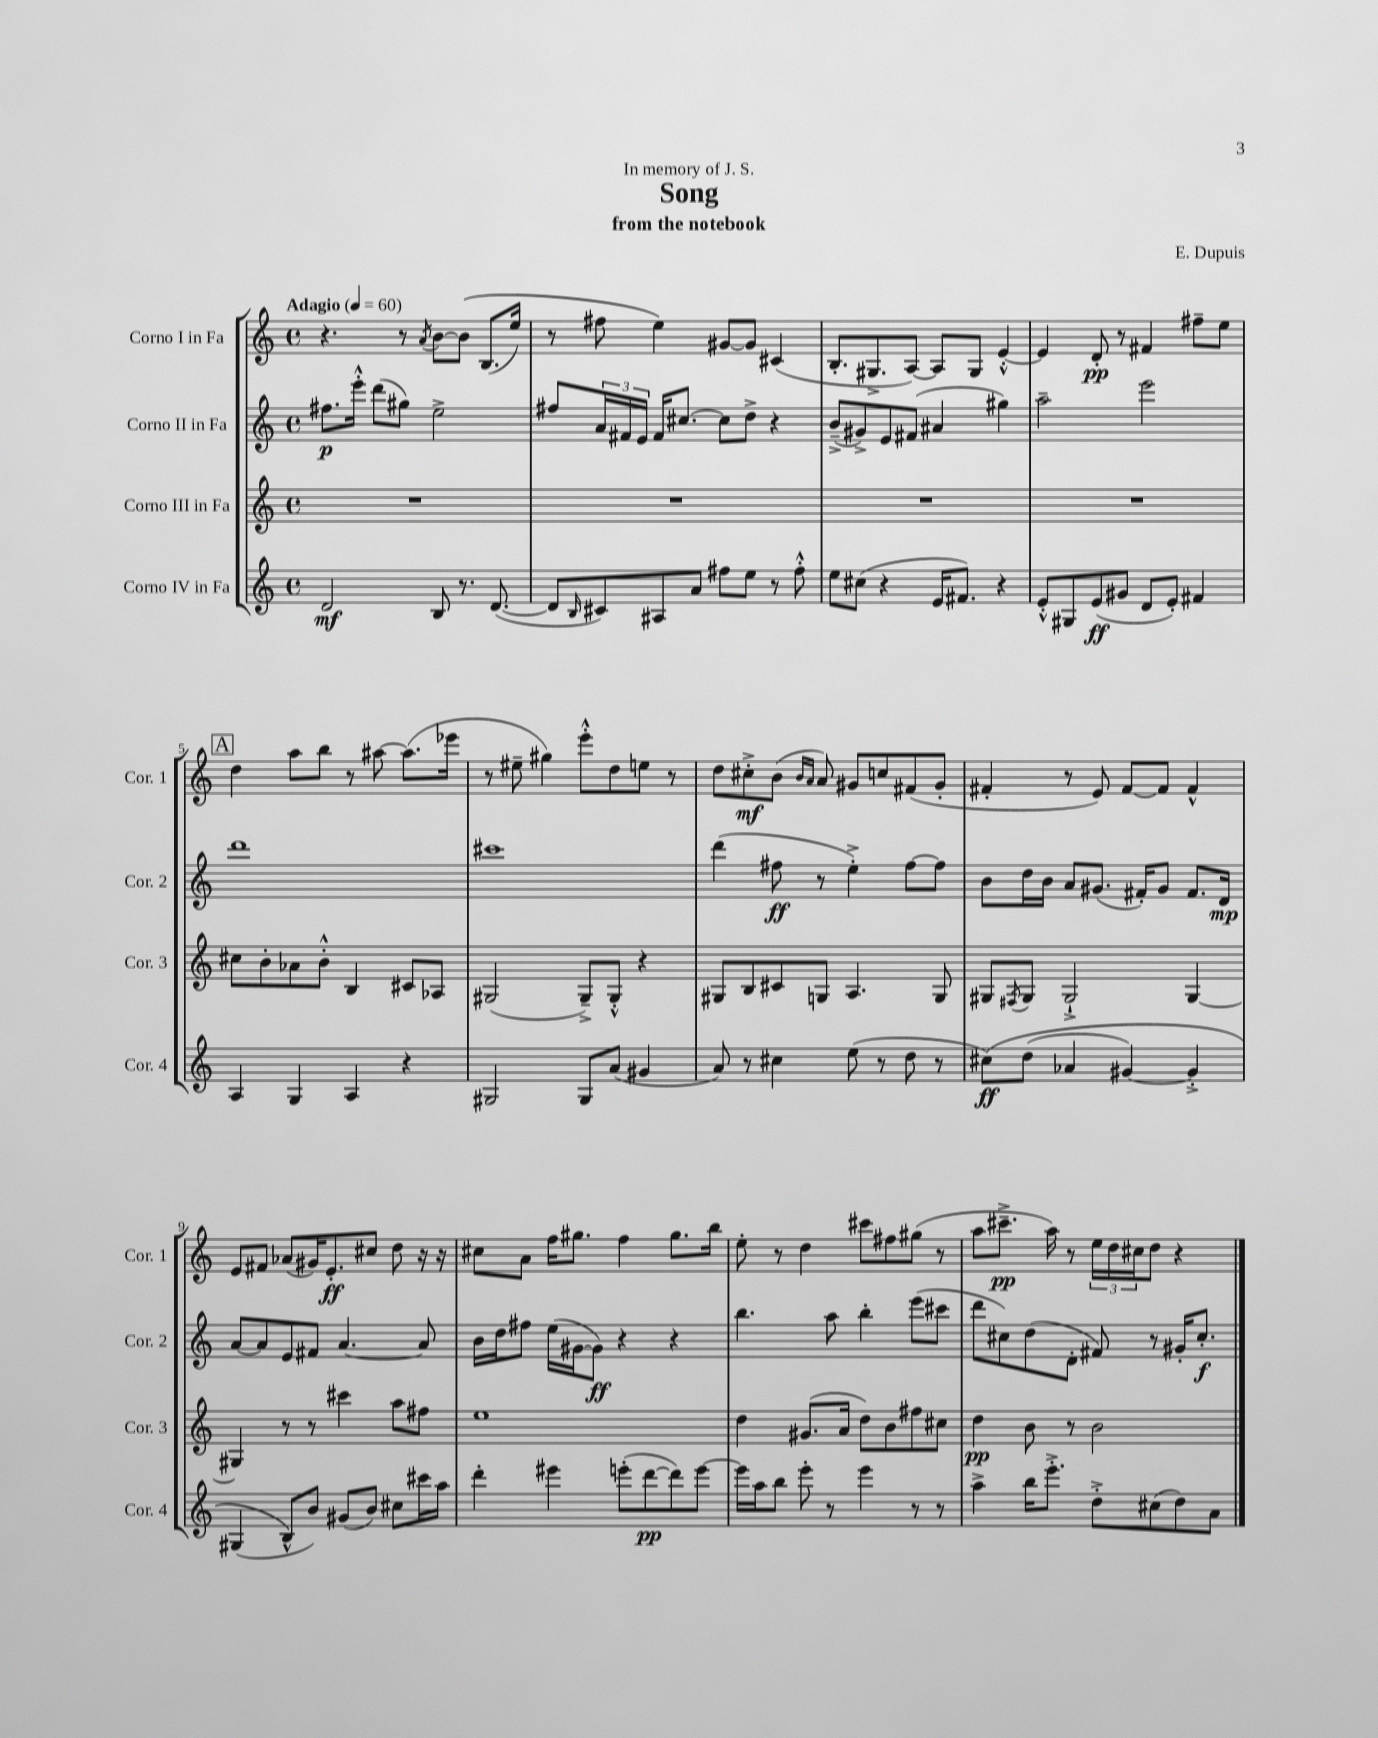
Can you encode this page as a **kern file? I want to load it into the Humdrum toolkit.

**kern	**dynam	**kern	**dynam	**kern	**dynam	**kern	**dynam
*part4	*part4	*part3	*part3	*part2	*part2	*part1	*part1
*staff4	*staff4	*staff3	*staff3	*staff2	*staff2	*staff1	*staff1
*I"Corno IV in Fa	*	*I"Corno III in Fa	*	*I"Corno II in Fa	*	*I"Corno I in Fa	*
*I'Cor. 4	*	*I'Cor. 3	*	*I'Cor. 2	*	*I'Cor. 1	*
*clefG2	*	*clefG2	*	*clefG2	*	*clefG2	*
*k[]	*	*k[]	*	*k[]	*	*k[]	*
*M4/4	*	*M4/4	*	*M4/4	*	*M4/4	*
*met(c)	*	*met(c)	*	*met(c)	*	*met(c)	*
*MM60	*	*MM60	*	*MM60	*	*MM60	*
=1	=1	=1	=1	=1	=1	=1	=1
!	!	!	!	!	!	!LO:TX:a:B:t=Adagio	!
2d/	mf	1r	.	8.ff#X\L	p	4.r	.
.	.	.	.	16eee'^^\Jk	.	.	.
.	.	.	.	(8ddd\L	.	.	.
.	.	.	.	8gg#X\J)	.	8r	.
.	.	.	.	.	.	8qa/	.
8B/	.	.	.	2ee^\	.	[8b\L	.
8.r	.	.	.	.	.	(8b\J]	.
.	.	.	.	.	.	(8.B/L	.
([8.d/	.	.	.	.	.	.	.
.	.	.	.	.	.	16ee/Jk)	.
=2	=2	=2	=2	=2	=2	=2	=2
8d/L]	.	1r	.	8ff#X/L	.	8r	.
16qqB/	.	.	.	.	.	.	.
8c#X/)	.	.	.	24a/L	.	8ff#X\	.
.	.	.	.	24f#X/	.	.	.
.	.	.	.	24e/JJ	.	.	.
8A#X/	.	.	.	16f#/KL	.	4ee\)	.
.	.	.	.	[8.cc#X/J	.	.	.
8a/J	.	.	.	.	.	.	.
8ff#X\L	.	.	.	8cc#\L]	.	[8g#X/L	.
8ee\J	.	.	.	8dd^\J	.	8g#/J]	.
8r	.	.	.	4r	.	(4c#X/	.
8ff#'^^\	.	.	.	.	.	.	.
=3	=3	=3	=3	=3	=3	=3	=3
8ee\L	.	1r	.	(8b~^/L	.	8.B'/L	.
(8cc#X\J	.	.	.	8g#X^/)	.	.	.
.	.	.	.	.	.	8.G#X^/	.
4r	.	.	.	8e/	.	.	.
.	.	.	.	(8f#X/J	.	[8A/J)	.
16e/KL	.	.	.	4a#X/	.	8A/L]	.
8.f#X/J)	.	.	.	.	.	.	.
.	.	.	.	.	.	8G#/J	.
4r	.	.	.	4gg#X\)	.	[4e'^^/	.
=4	=4	=4	=4	=4	=4	=4	=4
8e'^^/L	.	1r	.	2aa~\	.	4e/]	.
8G#X/	.	.	.	.	.	.	.
(8e/	ff	.	.	.	.	8d'/	pp
8g#X/J	.	.	.	.	.	8r	.
8d/L	.	.	.	2eee\	.	4f#X/	.
8e'/J)	.	.	.	.	.	.	.
4f#X/	.	.	.	.	.	8ff#X~\L	.
.	.	.	.	.	.	8ee\J	.
!!LO:LB:g=z
!!LO:REH:place=s1:t=A
=5	=5	=5	=5	=5	=5	=5	=5
4A/	.	8cc#X\L	.	1ddd	.	4dd\	.
.	.	8b'\	.	.	.	.	.
4G/	.	8a-X\	.	.	.	8aa\L	.
.	.	8b'^^\J	.	.	.	8bb\J	.
4A/	.	4B/	.	.	.	8r	.
.	.	.	.	.	.	[8aa#X\	.
4r	.	8c#X/L	.	.	.	(8.aa#\L]	.
.	.	8A-X/J	.	.	.	.	.
.	.	.	.	.	.	16eee-X\Jk	.
=6	=6	=6	=6	=6	=6	=6	=6
2G#X/	.	(2G#X/	.	1ccc#X	.	8r	.
.	.	.	.	.	.	8ee#X~\	.
.	.	.	.	.	.	4gg#X\)	.
8G#/L	.	8G#~^/L)	.	.	.	8eee'^^\L	.
(8a/J	.	8G#'^^/J	.	.	.	8dd\	.
4g#X/	.	4r	.	.	.	8een\J	.
.	.	.	.	.	.	8r	.
=7	=7	=7	=7	=7	=7	=7	=7
8a/)	.	8G#X/L	.	(4ddd\	.	8dd\L	.
8r	.	8B/	.	.	.	8cc#X'^\	mf
4cc#X\	.	8c#X/	.	8ff#X\	ff	(8b\J	.
.	.	.	.	.	.	16qqb/LL	.
.	.	.	.	.	.	16qqa/JJ	.
.	.	8Gn/J	.	8r	.	8a/)	.
(8ee\	.	4.A/	.	4ee'^\)	.	8g#X/L	.
8r	.	.	.	.	.	8ccn/	.
8dd\	.	.	.	[8ff#\L	.	(8f#X/	.
8r	.	8G/	.	8ff#\J]	.	8g#'/J	.
=8	=8	=8	=8	=8	=8	=8	=8
(8cc#X\L)	ff	8G#X/L	.	8b\L	.	4f#X'/	.
.	.	8qF#X/	.	.	.	.	.
(8dd\J	.	8G#/J	.	16dd\L	.	.	.
.	.	.	.	16b\JJ	.	.	.
4a-X/	.	2G#`^/	.	8a/L	.	8r	.
.	.	.	.	(8.g#X/J	.	8e/)	.
[4g#X/)	.	.	.	.	.	[8f#/L	.
.	.	.	.	16f#X'/KL)	.	.	.
.	.	.	.	8g#/J	.	8f#/J]	.
4g#'^/]	.	[4G#/	.	8.f#/L	.	4f#^^/	.
.	.	.	.	16d/Jk	mp	.	.
!!LO:LB:g=z
=9	=9	=9	=9	=9	=9	=9	=9
(4G#X/	.	4G#X/]	.	[8a/L	.	8e/L	.
.	.	.	.	8a/]	.	8f#X/J	.
8B^^/L)	.	8r	.	8e/	.	(8a-X/L	.
8b/J)	.	8r	.	8f#X/J	.	16g#X/K)	.
.	.	.	.	.	.	8.e'/	ff
(8g#X/L	.	4ccc#X\	.	[4.a/	.	.	.
8b/J)	.	.	.	.	.	8cc#X/J	.
8cc#X\L	.	8aa\L	.	.	.	8dd\	.
16ccc#X\L	.	8ff#X\J	.	8a/]	.	16r	.
16aa\JJ	.	.	.	.	.	16r	.
=10	=10	=10	=10	=10	=10	=10	=10
4ddd'\	.	1ee	.	16b\LL	.	8cc#X\L	.
.	.	.	.	16dd\J	.	.	.
.	.	.	.	8ff#X\J	.	8a\J	.
4eee#X\	.	.	.	(16ee\LL	.	16ff\KL	.
.	.	.	.	[16g#X\J	.	8.gg#X\J	.
.	.	.	.	8g#\J])	ff	.	.
(8eeen'\L	.	.	.	4r	.	4ff\	.
[8ddd\	pp	.	.	.	.	.	.
8ddd\])	.	.	.	4r	.	8.gg#\L	.
[8eee\J	.	.	.	.	.	.	.
.	.	.	.	.	.	16bb\Jk	.
=11	=11	=11	=11	=11	=11	=11	=11
16eee\LL]	.	4dd\	.	4.bb\	.	8ee'\	.
16aa\J	.	.	.	.	.	.	.
8bb\J	.	.	.	.	.	8r	.
8eee'\	.	(8.g#X/L	.	.	.	4dd\	.
8r	.	.	.	8aa\	.	.	.
.	.	16a/Jk	.	.	.	.	.
4eee\	.	8dd\L)	.	4bb'\	.	8ccc#X\L	.
.	.	8b\	.	.	.	8ff#X\	.
8r	.	8ff#X\	.	(8eee\L	.	(8gg#X\J	.
8r	.	8cc#X\J	.	8ccc#X\J	.	8r	.
=12	=12	=12	=12	=12	=12	=12	=12
4aa^\	.	4dd\	pp	8ddd\L	.	8aa\L	.
.	.	.	.	8cc#X\)	.	8.ccc#X~^\J	pp
16bb\KL	.	8b\	.	(8dd\	.	.	.
8.eee'^\J	.	.	.	.	.	16aa\)	.
.	.	8r	.	8d'\J	.	8r	.
8dd'^\L	.	2b\	.	8f#X/)	.	24ee\LL	.
.	.	.	.	.	.	24dd\	.
.	.	.	.	.	.	24cc#X\J	.
(8cc#X\	.	.	.	8r	.	8dd\J	.
8dd\)	.	.	.	16g#X'/KL	.	4r	.
.	.	.	.	8.cc#'/J	f	.	.
8a\J	.	.	.	.	.	.	.
==	==	==	==	==	==	==	==
*-	*-	*-	*-	*-	*-	*-	*-
